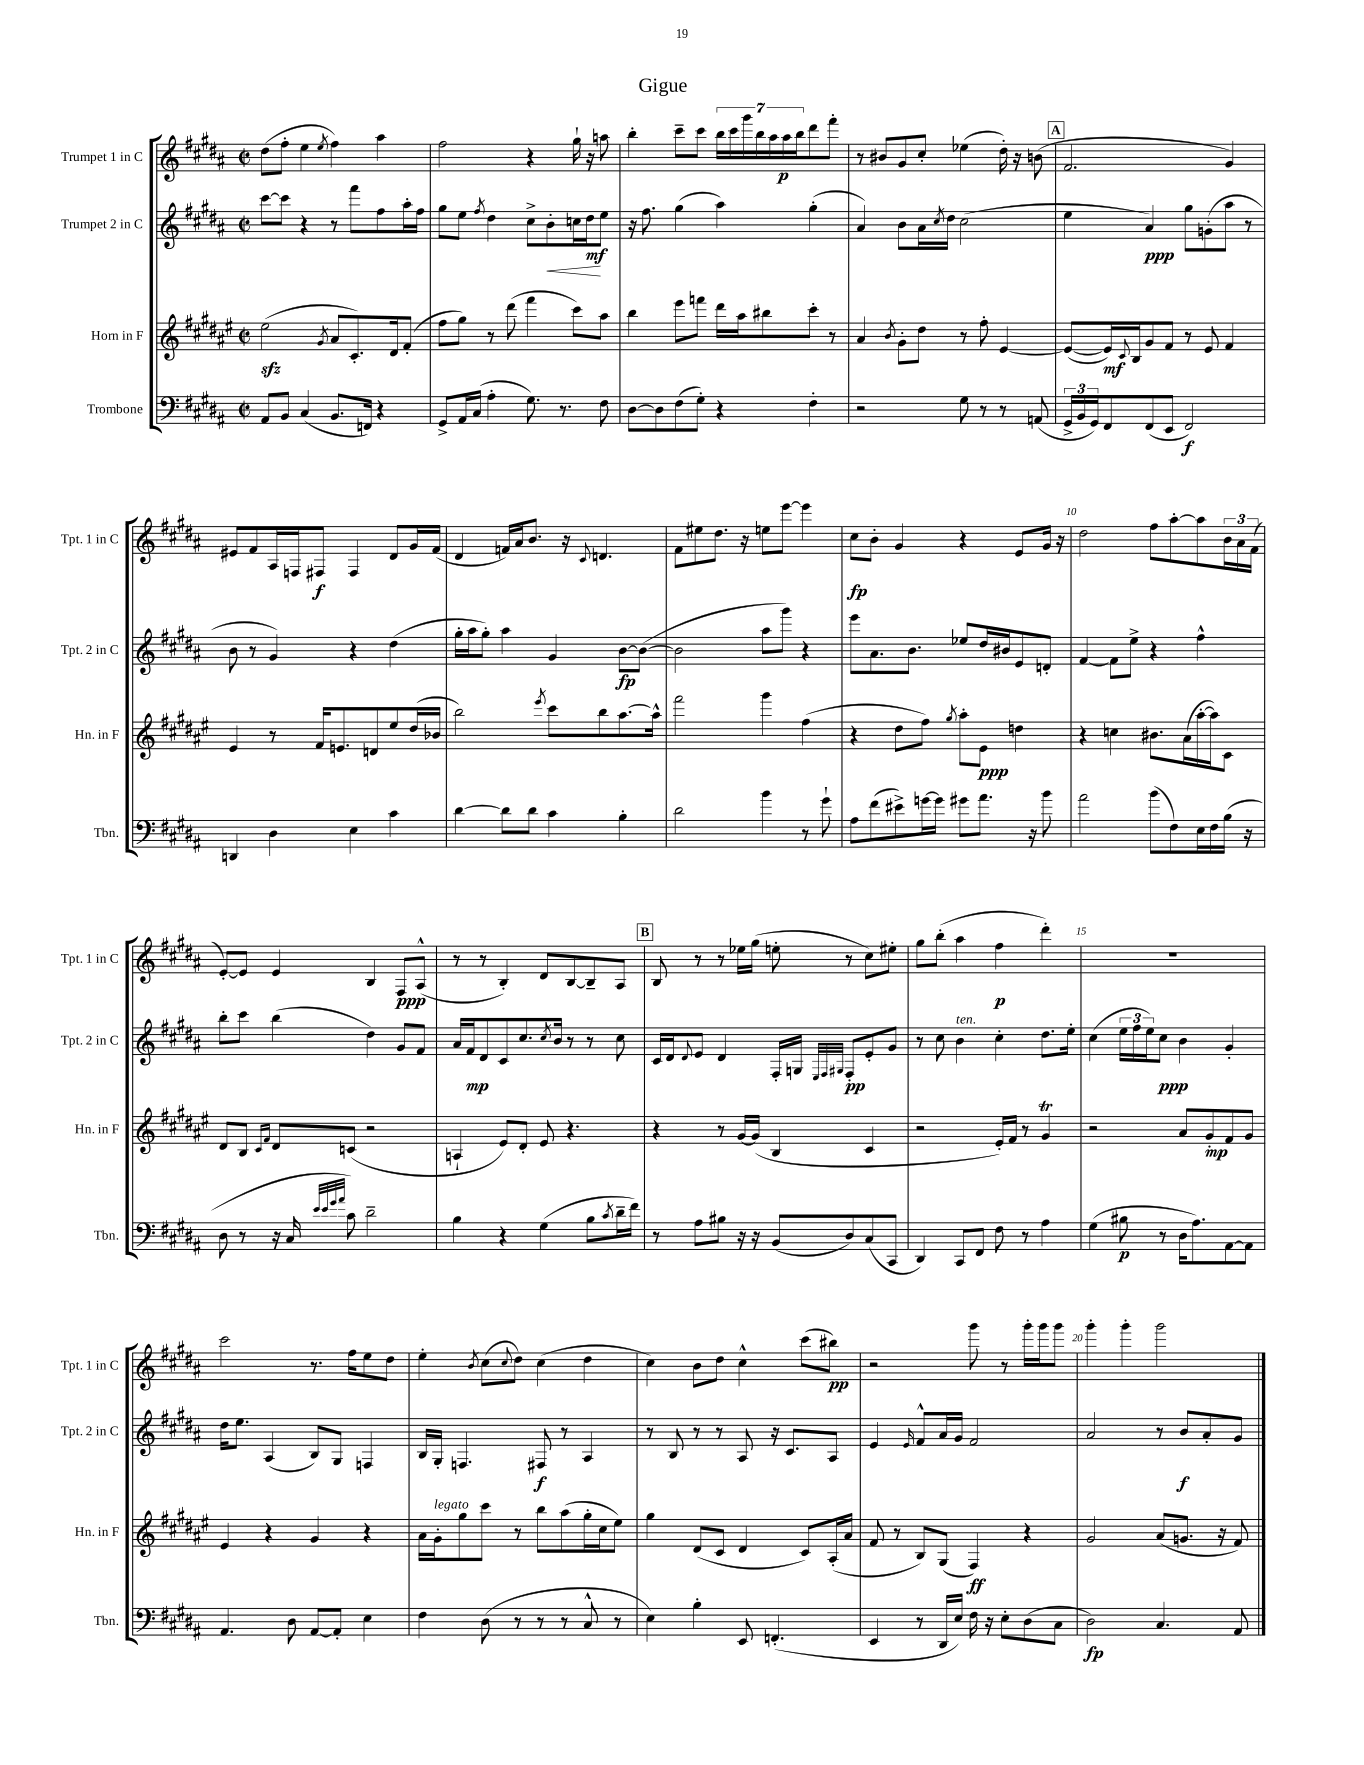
\header { title = "Gigue" }
<<
\new StaffGroup <<
\new Staff = "s0" \with { instrumentName = "Trumpet 1 in C" shortInstrumentName = "Tpt. 1 in C" } {
    \clef treble \key b \major \defaultTimeSignature \time 2/2
    dis''8( fis''8-. e''4 \acciaccatura { e''8 } fis''4) ais''4 |
    fis''2 r4 gis''16-! r16 a''8 |
    b''4-. cis'''8-- cis'''8 \tuplet 7/4 { b''16 cis'''16 gis'''16 b''16 ais''16 ais''16\p b''16 } dis'''8 fis'''8-. |
    r8 bis'8 gis'8 cis''8-. ees''4( dis''16-.) r16 b'8( |
    \mark \markup { \box "A" } fis'2. gis'4) |
    eis'8 fis'8 ais16 f16 fis8\f fis4 dis'8 gis'16 fis'16( |
    dis'4 f'16) ais'16 b'8. r16 \appoggiatura { cis'8 } d'4. |
    fis'8 eis''8 dis''8. r16 e''8 e'''8~ e'''4 |
    cis''8\fp b'8-. gis'4 r4 e'8 gis'16 r16 |
    dis''2 fis''8 ais''8~-. ais''8 \tuplet 3/2 { b'16 ais'16 fis'16( } |
    e'8~-.) e'8 e'4 b4 fis8\ppp ais8-^( |
    r8 r8 b4-.) dis'8 b8~ b8-- ais8 |
    \mark \markup { \box "B" } b8 r8 r8 ees''16 gis''16( e''8-. r8 cis''8) eis''8-. |
    gis''8 b''8-.( ais''4 fis''4\p dis'''4-.) |
    R1 |
    cis'''2 r8. fis''16 e''8 dis''8 |
    e''4-. \acciaccatura { b'8 } cis''8( \appoggiatura { cis''8 } dis''8) cis''4( dis''4 |
    cis''4) b'8 dis''8 cis''4-^ cis'''8( bis''8\pp) |
    r2 gis'''8 r8 gis'''16-. gis'''16 gis'''8 |
    gis'''4-. gis'''4-. gis'''2 \bar "|." |
}
\new Staff = "s1" \with { instrumentName = "Trumpet 2 in C" shortInstrumentName = "Tpt. 2 in C" } {
    \clef treble \key b \major \defaultTimeSignature \time 2/2
    cis'''8~ cis'''8 r4 r8 fis'''8 fis''8 ais''16-. fis''16 |
    gis''8 e''8 \acciaccatura { fis''8 } dis''4 cis''8-> b'8-.\< c''16 dis''16\mf\! e''8 |
    r16 fis''8. gis''4( ais''4) gis''4-.( |
    ais'4) b'8 ais'16 \acciaccatura { cis''8 } dis''16 cis''2( |
    \mark \markup { \box "A" } e''4 ais'4\ppp) gis''8 g'8-.( ais''8 r8 |
    b'8 r8 gis'4) r4 dis''4( |
    gis''16-. ais''16 gis''8-.) ais''4 gis'4 b'8~\fp b'8~( |
    b'2 ais''8 gis'''8) r4 |
    e'''8 ais'8. b'8. ees''8 dis''16 bis'16 e'8 d'8-. |
    fis'4~ fis'8 e''8-> r4 fis''4-^ |
    b''8-. cis'''8 b''4( dis''4) gis'8 fis'8 |
    ais'16 fis'16\mp dis'8 cis'8 cis''8. \acciaccatura { cis''8 } b'16 r8 r8 cis''8 |
    \mark \markup { \box "B" } cis'16 dis'16 \appoggiatura { dis'8 } e'8 dis'4 fis16-. g16 \grace { e32 fis32 gis32 } fis8-.\pp e'8-. gis'8 |
    r8 cis''8 b'4^\markup { \italic "ten." } cis''4-. dis''8. e''16-. |
    cis''4( \tuplet 3/2 { e''16 fis''16 e''16) } cis''8\ppp b'4 gis'4-. |
    dis''16 e''8. ais4( b8) gis8 f4 |
    b16 gis16-. f4. fis8\f r8 ais4 |
    r8 b8 r8 r8 ais8 r16 cis'8. ais8 |
    e'4 \grace { e'16 } fis'8-^ ais'16 gis'16 fis'2 |
    ais'2 r8 b'8\f ais'8-. gis'8 \bar "|." |
}
\new Staff = "s2" \with { instrumentName = "Horn in F" shortInstrumentName = "Hn. in F" } {
    \clef treble \key fis \major \defaultTimeSignature \time 2/2
    eis''2\sfz( \acciaccatura { gis'8 } ais'8 cis'8.-.) dis'16 fis'8-.( |
    fis''8 gis''8) r8 dis'''8( fis'''4 cis'''8) ais''8 |
    b''4 eis'''8 f'''8 dis'''16 ais''16 bis''8 cis'''8-. r8 |
    ais'4 \acciaccatura { b'8 } gis'8-. dis''8 r8 fis''8-. eis'4~ |
    \mark \markup { \box "A" } eis'8~( eis'16\mf) \appoggiatura { cis'8 } b16 gis'8 fis'8 r8 eis'8 fis'4 |
    eis'4 r8 fis'16 e'8. d'8 eis''8 dis''16( bes'16 |
    b''2) \acciaccatura { eis'''8 } cis'''8 b''8 ais''8.~ ais''16-^ |
    fis'''2 gis'''4 fis''4( |
    r4 dis''8 fis''8) \acciaccatura { gis''8 } ais''8-. eis'8\ppp d''4 |
    r4 c''4 bis'8. ais'16( ais''16~-. ais''16) cis'8 |
    dis'8 b8 \grace { cis'16 fis'16 } dis'8 c'8( r2 |
    a4-! eis'8) dis'8-. eis'8 r4. |
    \mark \markup { \box "B" } r4 r8 gis'16~ gis'16( b4 cis'4 |
    r2 eis'16-.) fis'16 r8 gis'4\trill |
    r2 ais'8 gis'8-.\mp fis'8 gis'8 |
    eis'4 r4 gis'4 r4 |
    ais'16 gis'16-.^\markup { \italic "legato" } gis''8 cis'''8 r8 b''8 ais''8( gis''16-. cis''16 eis''8) |
    gis''4 dis'8( cis'8 dis'4 cis'8) ais16-.( ais'16 |
    fis'8 r8 b8) gis8( fis4\ff) r4 |
    gis'2 ais'8( g'8. r16 fis'8) \bar "|." |
}
\new Staff = "s3" \with { instrumentName = "Trombone" shortInstrumentName = "Tbn." } {
    \clef bass \key b \major \defaultTimeSignature \time 2/2
    ais,8 b,8 cis4( b,8. f,16) r4 |
    gis,8-> ais,16 cis16( ais4-. gis8.) r8. fis8 |
    dis8~ dis8 fis8( gis8-.) r4 fis4-. |
    r2 gis8 r8 r8 a,8( |
    \mark \markup { \box "A" } \tuplet 3/2 { gis,16-> b,16 gis,16) } fis,8 fis,8( e,8 fis,2\f) |
    d,4 dis4 e4 cis'4 |
    dis'4~ dis'8 dis'8 cis'4 b4-. |
    dis'2 b'4 r8 gis'8-! |
    ais8 fis'8( eis'8->) g'16~ g'16 gis'8 ais'8. r16 b'8 |
    ais'2 b'8( fis8) e16 fis16 b16( r16 |
    dis8 r8 r16 cis16 \grace { e'32 e'32 gis'32 ais'32 } cis'8) dis'2-- |
    b4 r4 gis4( b8 \acciaccatura { cis'8 } dis'16-- fis'16) |
    \mark \markup { \box "B" } r8 ais8 bis8 r16 r16 b,8( dis8) cis8( cis,8 |
    dis,4) cis,8 fis,8 fis8 r8 ais4 |
    gis4( bis8\p r8 dis16 ais8.) ais,8~ ais,8 |
    ais,4. dis8 ais,8~ ais,8-. e4 |
    fis4 dis8( r8 r8 r8 cis8-^ r8 |
    e4) b4-. e,8 f,4.-.( |
    e,4 r8 dis,16 e16) fis16 r16 e8-. dis8( cis8 |
    dis2\fp) cis4. ais,8 \bar "|." |
}
>>
>>
\layout { \context { \Score \override BarNumber.break-visibility = ##(#f #t #t) barNumberVisibility = #(every-nth-bar-number-visible 5) } }
